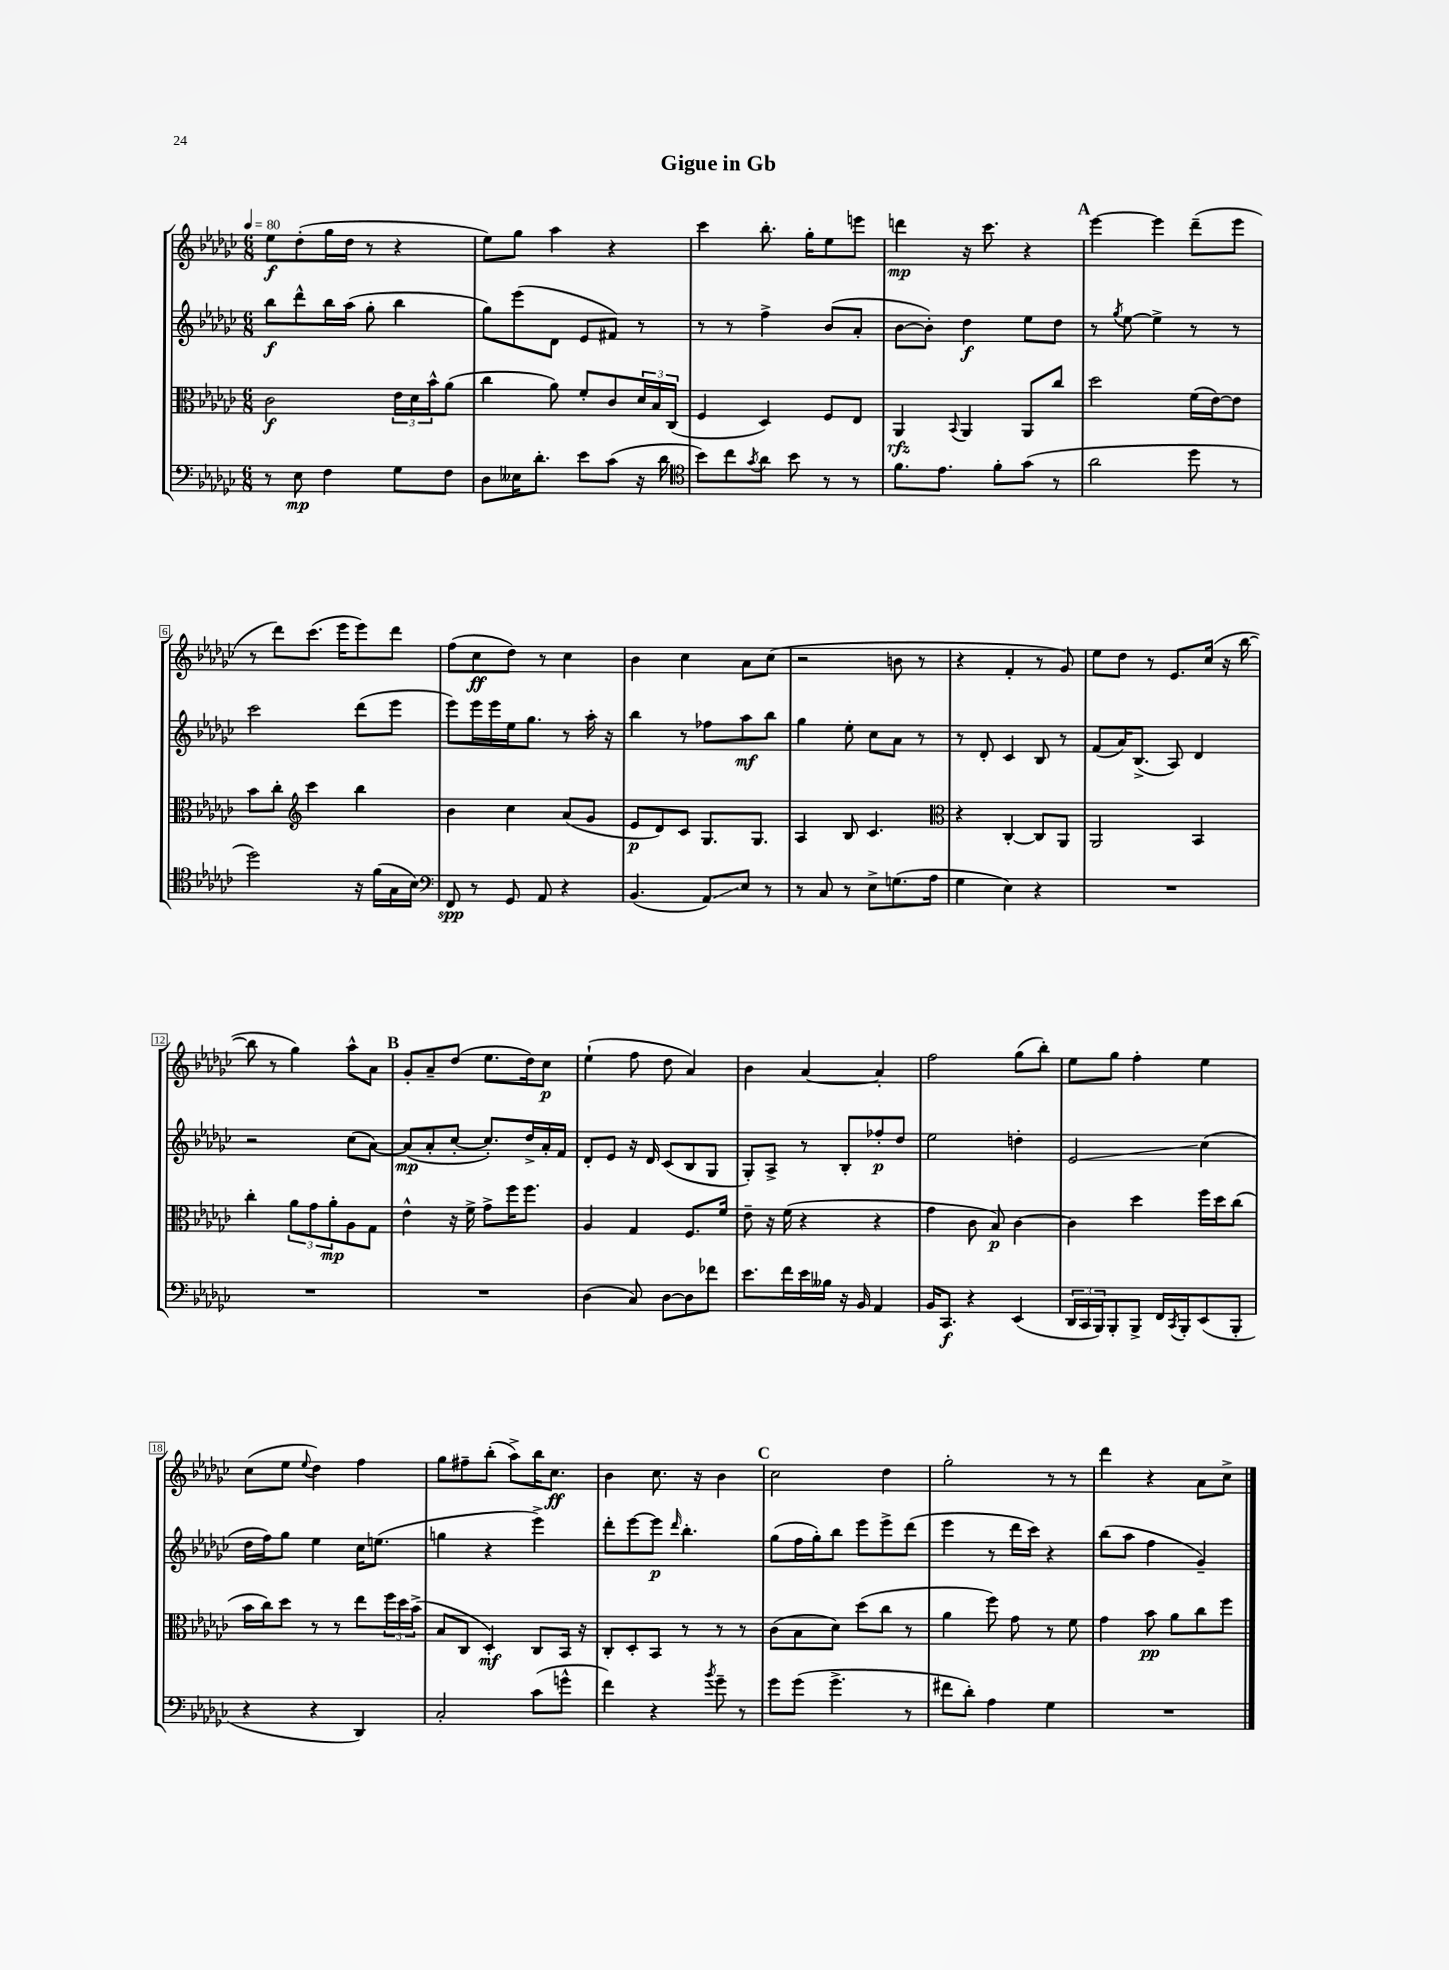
\header { title = "Gigue in Gb" }
<<
\new StaffGroup <<
\new Staff = "s0" {
    \clef treble \key ges \major \numericTimeSignature \time 6/8 \tempo 4 = 80
    ees''8\f des''8-.( ges''16 des''16 r8 r4 |
    ees''8) ges''8 aes''4 r4 |
    ces'''4 bes''8.-. ges''16-. ees''8 e'''8 |
    d'''4\mp r16 ces'''8. r4 |
    \mark \markup { \bold "A" } ees'''4~ ees'''4 des'''8--( ees'''8 |
    r8 des'''8) ces'''8.( ees'''16 ees'''8) des'''8 |
    f''8( ces''8\ff des''8) r8 ces''4 |
    bes'4 ces''4 aes'8 ces''8( |
    r2 b'8 r8 |
    r4 f'4-. r8 ges'8) |
    ees''8 des''8 r8 ees'8. ces''16( r16 bes''16~ |
    bes''8 r8 ges''4) aes''8-^ aes'8 |
    \mark \markup { \bold "B" } ges'8-. aes'8-- des''8( ees''8. des''16) ces''8\p |
    ees''4-!( f''8 des''8 aes'4) |
    bes'4 aes'4~ aes'4-. |
    f''2 ges''8( bes''8-.) |
    ees''8 ges''8 f''4-. ees''4 |
    ces''8( ees''8 \appoggiatura { ees''8 } des''4) f''4 |
    ges''8 fis''8-- bes''8-.( aes''8->) bes''16 ces''8.\ff |
    bes'4 ces''8. r16 bes'4 |
    \mark \markup { \bold "C" } ces''2 des''4 |
    ges''2-. r8 r8 |
    des'''4 r4 aes'8 ces''8-> \bar "|." |
}
\new Staff = "s1" {
    \clef treble \key ges \major \numericTimeSignature \time 6/8
    bes''8\f des'''8-^ bes''16 aes''16( ges''8-. bes''4 |
    ges''8) ees'''8( des'8 ees'8 fis'8) r8 |
    r8 r8 f''4-> bes'8( aes'8-. |
    bes'8~ bes'8-.) des''4\f ees''8 des''8 |
    \mark \markup { \bold "A" } r8 \acciaccatura { ges''8 } ees''8~ ees''4-> r8 r8 |
    ces'''2 des'''8( ees'''8 |
    ees'''8) ees'''16 ees'''16 ees''16 ges''8. r8 aes''16-. r16 |
    bes''4 r8 fes''8 aes''8\mf bes''8 |
    ges''4 ees''8-. ces''8 aes'8 r8 |
    r8 des'8-. ces'4 bes8 r8 |
    f'8( aes'16) bes8.->( aes8) des'4 |
    r2 ces''8( aes'8~) |
    \mark \markup { \bold "B" } aes'8\mp( aes'8-. ces''8~-. ces''8.-.) des''16-> aes'16-. f'16 |
    des'8-. ees'8 r16 des'16 ces'8( bes8 ges8 |
    ges8-.) aes8-> r8 bes8-. fes''8-.\p des''8 |
    ees''2 d''4-. |
    ees'2\glissando ces''4( |
    des''16 f''16) ges''8 ees''4 ces''16 e''8.( |
    g''4 r4 ees'''4->) |
    des'''8-. ees'''8~ ees'''8\p \grace { des'''16 } bes''4.-. |
    \mark \markup { \bold "C" } ges''8( f''16 ges''16-.) bes''8 ees'''8 ees'''8-> des'''8( |
    ees'''4 r8 des'''16 ces'''16) r4 |
    bes''8( aes''8 f''4 ges'4--) \bar "|." |
}
\new Staff = "s2" {
    \clef alto \key ges \major \numericTimeSignature \time 6/8
    ces'2\f \tuplet 3/2 { ees'16 des'16 bes'16-^ } aes'8( |
    ces''4 aes'8) f'8-. ces'8 \tuplet 3/2 { des'16 bes16 ces16( } |
    f4 des4) f8 ees8 |
    aes,4\rfz \appoggiatura { bes,8 } aes,4 aes,8 ces''8 |
    \mark \markup { \bold "A" } des''2 f'16( ees'16~) ees'8 |
    bes'8 ces''8-. \clef treble ces'''4 bes''4 |
    bes'4 ces''4 aes'8( ges'8 |
    ees'8\p des'8) ces'8 ges8. ges8. |
    aes4 bes8 ces'4. |
    \clef alto r4 ces4~-. ces8 aes,8 |
    aes,2 bes,4 |
    ces''4-. \tuplet 3/2 { aes'8 ges'8 aes'8-.\mp } aes8 ges8 |
    \mark \markup { \bold "B" } ees'4-^ r16 f'16-> ges'8-> f''16 f''8. |
    aes4 ges4 f8. f'16 |
    ees'8-- r16 f'16( r4 r4 |
    ges'4 ces'8 bes8\p) ces'4~ |
    ces'4 des''4 f''16 des''16 ces''8( |
    bes'16 ces''16) des''8 r8 r8 ees''8 \tuplet 3/2 { f''16 des''16 bes'16->( } |
    bes8 ces8 des4-.\mf) ces8 bes,16 r16 |
    ces8-. des8-. bes,8 r8 r8 r8 |
    \mark \markup { \bold "C" } ces'8( bes8 des'8) des''8( ces''8 r8 |
    aes'4 f''8) ges'8 r8 f'8 |
    ges'4 bes'8\pp aes'8 ces''8 f''8 \bar "|." |
}
\new Staff = "s3" {
    \clef bass \key ges \major \numericTimeSignature \time 6/8
    r8 ees8\mp f4 ges8 f8 |
    des8 eeses16 des'8.-. ees'8 ces'8( r16 des'16 |
    \clef tenor bes'8) ces''8 \acciaccatura { ges'8 } aes'8 bes'8 r8 r8 |
    f'8. ees'8. f'8-. ges'8( r8 |
    \mark \markup { \bold "A" } aes'2 des''8 r8 |
    des''2) r16 f'16( ges16 bes16) |
    \clef bass f,8\spp r8 ges,8 aes,8 r4 |
    bes,4.( aes,8\glissando) ees8 r8 |
    r8 ces8 r8 ees8-> g8.( aes16 |
    ges4 ees4) r4 |
    R2. |
    R2. |
    \mark \markup { \bold "B" } R2. |
    des4( ces8) des8~ des8 fes'8 |
    ees'8. f'16 ees'16 beses16 r16 bes,16 aes,4 |
    bes,16 ces,8.\f r4 ees,4( |
    \tuplet 3/2 { des,16 ces,16 bes,,16) } bes,,8-. bes,,8-> f,16 \acciaccatura { ces,8 } bes,,16-. ees,8( bes,,8-. |
    r4 r4 des,4) |
    ces2-. ces'8( g'8-^ |
    f'4) r4 \acciaccatura { bes'8 } ges'8-- r8 |
    \mark \markup { \bold "C" } ges'8 ges'8( ges'4.-> r8 |
    fis'8 des'8-.) aes4 ges4 |
    R2. \bar "|." |
}
>>
>>
\layout { \context { \Score \override BarNumber.stencil = #(make-stencil-boxer 0.1 0.3 ly:text-interface::print) } }
